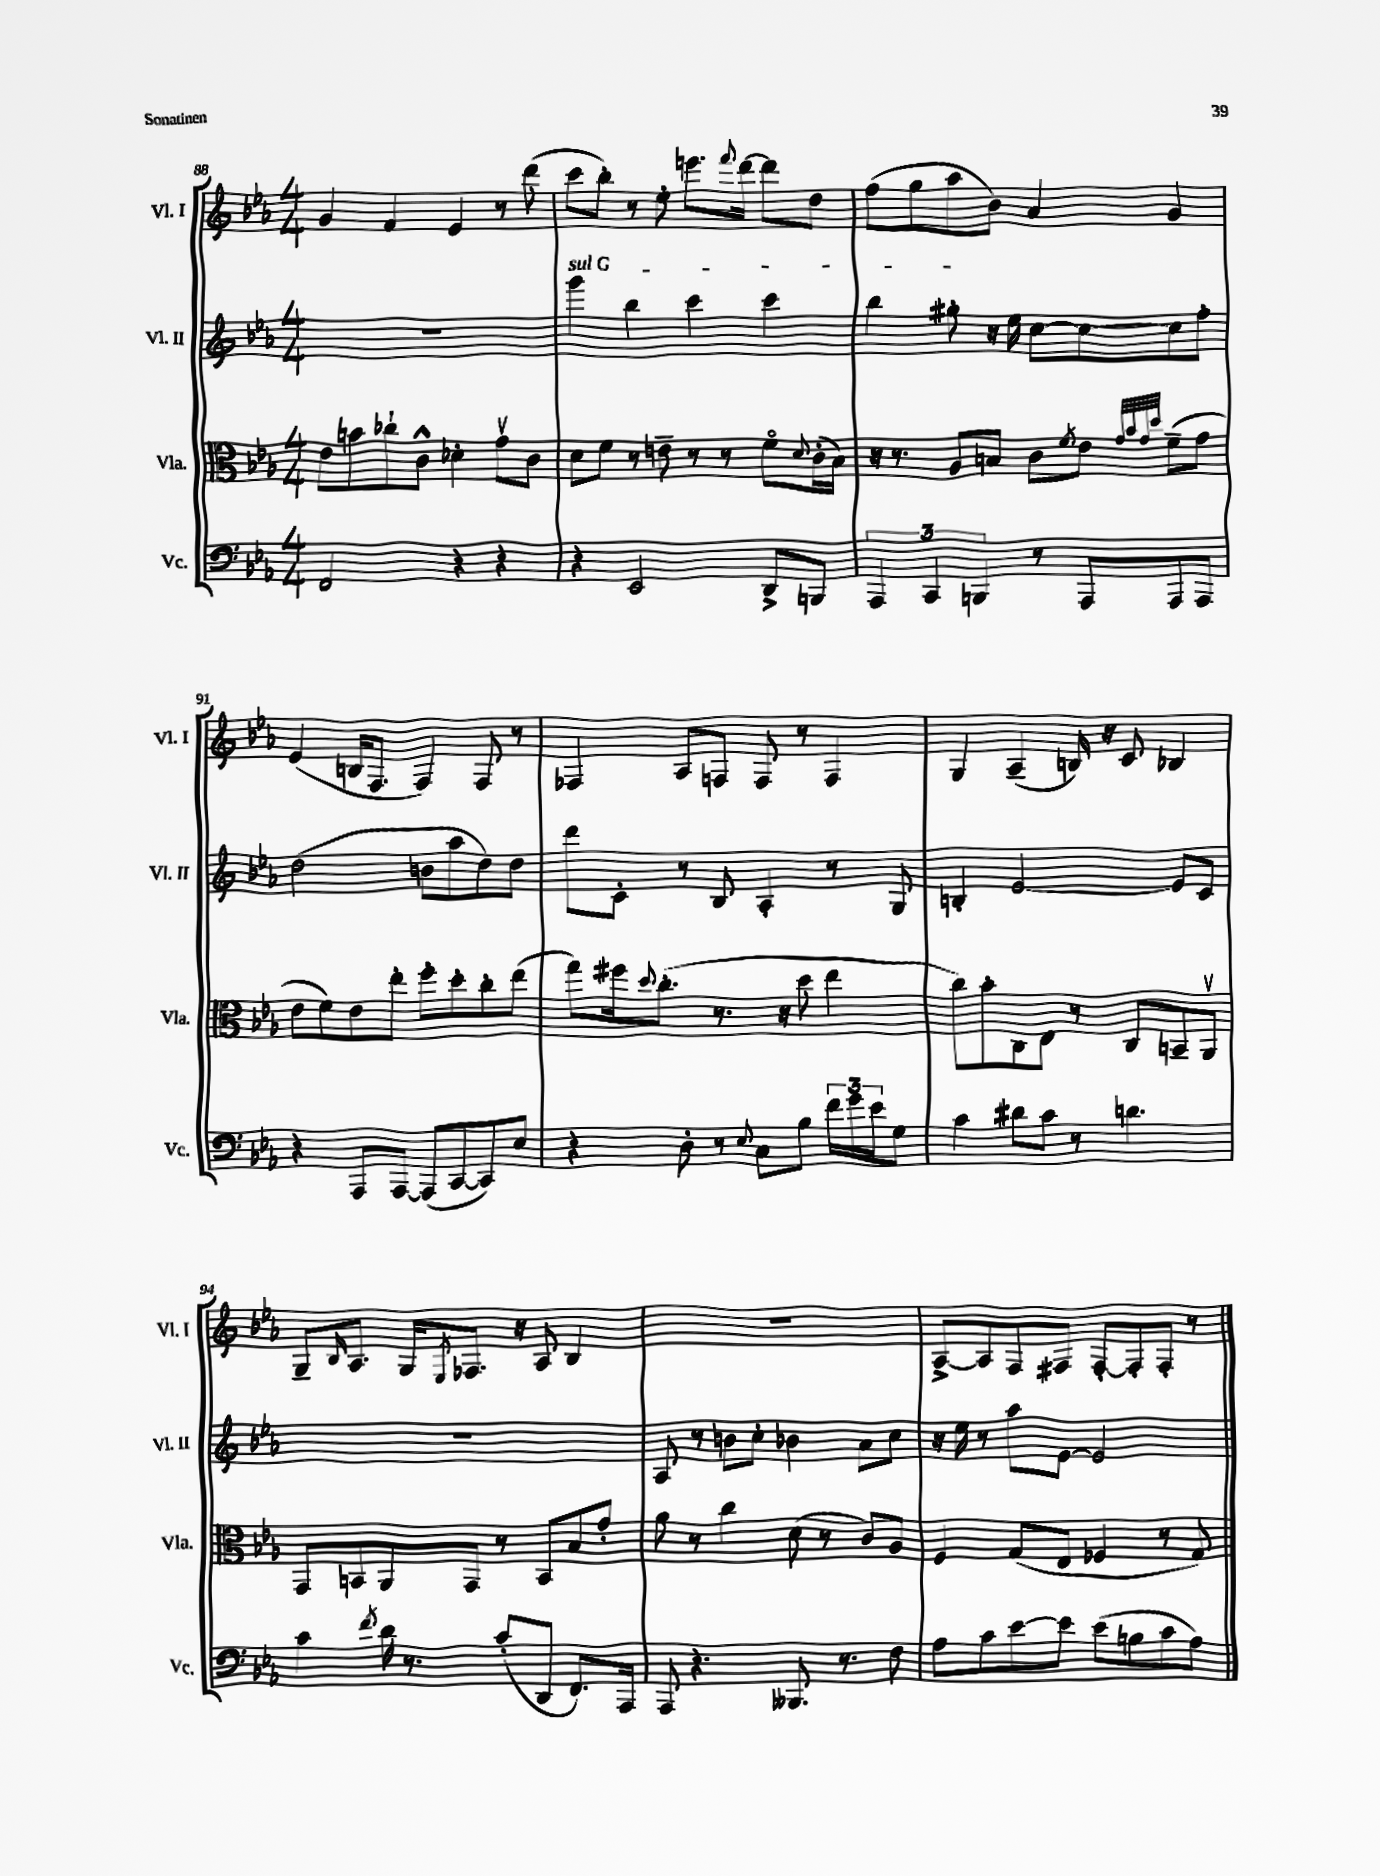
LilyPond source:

<<
\new StaffGroup <<
\new Staff = "s0" \with { instrumentName = "Vl. I" shortInstrumentName = "Vl. I" } {
    \clef treble \key ees \major \numericTimeSignature \time 4/4
    g'4 f'4 ees'4 r8 d'''8( |
    c'''8 bes''8-.) r8 ees''8-. e'''8. \appoggiatura { f'''8 } d'''16~ d'''8 d''8 |
    f''8( g''8 aes''8 bes'8) aes'4 g'4 |
    ees'4( b16 f8. f4) f8 r8 |
    fes4 aes8 f8 f8 r8 f4 |
    g4 aes4--( b16) r16 c'8 bes4 |
    g8-- \grace { bes16 } aes8. g16 \acciaccatura { ees8 } fes8. r16 aes8 bes4 |
    R1 |
    aes8~-> aes8 f8 fis8 fis8~-. fis8-. fis8-. r8 \bar "|." |
}
\new Staff = "s1" \with { instrumentName = "Vl. II" shortInstrumentName = "Vl. II" } {
    \clef treble \key ees \major \numericTimeSignature \time 4/4
    R1 |
    \once \override TextSpanner.bound-details.left.text = \markup { \italic "sul G" } g'''4\startTextSpan bes''4 c'''4 c'''4 |
    bes''4 gis''8-.\stopTextSpan r16 ees''16 c''8~ c''8~ c''8 f''8-. |
    d''2( b'8 aes''8 d''8) d''8 |
    d'''8 c'8-. r8 bes8 aes4-. r8 g8 |
    b4-. ees'2~ ees'8 c'8 |
    R1 |
    aes8 r8 b'8 c''8-. bes'4 aes'8 c''8 |
    r16 ees''16 r8 aes''8 ees'8~ ees'2 \bar "|." |
}
\new Staff = "s2" \with { instrumentName = "Vla." shortInstrumentName = "Vla." } {
    \clef alto \key ees \major \numericTimeSignature \time 4/4
    ees'8 b'8 ces''8-! c'8-^ des'4-. g'8\upbow c'8 |
    d'8 f'8 r8 e'8-- r8 r8 f'8\flageolet \appoggiatura { d'8 } c'16-.( bes16) |
    r16 r8. aes8 b8 c'8 \acciaccatura { f'8 } ees'8 \grace { g'32 bes'32 g'32 d''32 } f'8--( g'8 |
    ees'8 f'8) ees'8 ees''8-. f''8-. d''8-. c''8-. ees''8( |
    g''8) fis''16 \appoggiatura { d''8 } c''8.-.( r8. r16 d''8 ees''4 |
    c''8) bes'8-. c8 ees8 r8 c8 b,8-- aes,8\upbow |
    g,8 b,8 aes,8 g,8 r8 b,8 bes8 g'8-. |
    aes'8 r8 c''4 d'8( r8 c'8) aes8 |
    f4 g8( ees8 fes4 r8 g8) \bar "|." |
}
\new Staff = "s3" \with { instrumentName = "Vc." shortInstrumentName = "Vc." } {
    \clef bass \key ees \major \numericTimeSignature \time 4/4
    f,2 r4 r4 |
    r4 ees,2 d,8-> b,,8 |
    \tuplet 3/2 { aes,,4 c,4 b,,4 } r8 aes,,8 aes,,8 aes,,8 |
    r4 aes,,8 aes,,8~ aes,,8( c,8~ c,8) ees8 |
    r4 d8-. r8 \appoggiatura { ees8 } c8 bes8 \tuplet 3/2 { f'16 g'16 ees'16 } g8 |
    c'4 dis'8 c'8 r8 d'4. |
    c'4 \acciaccatura { f'8 } d'16 r8. c'8-.( d,8 f,8.) aes,,16 |
    aes,,8 r4. beses,,8. r8. f8 |
    aes8 c'8 ees'8~ ees'8 ees'8( b8 c'8 aes8) \bar "|." |
}
>>
>>
\layout { \context { \Score currentBarNumber = #88 } }
